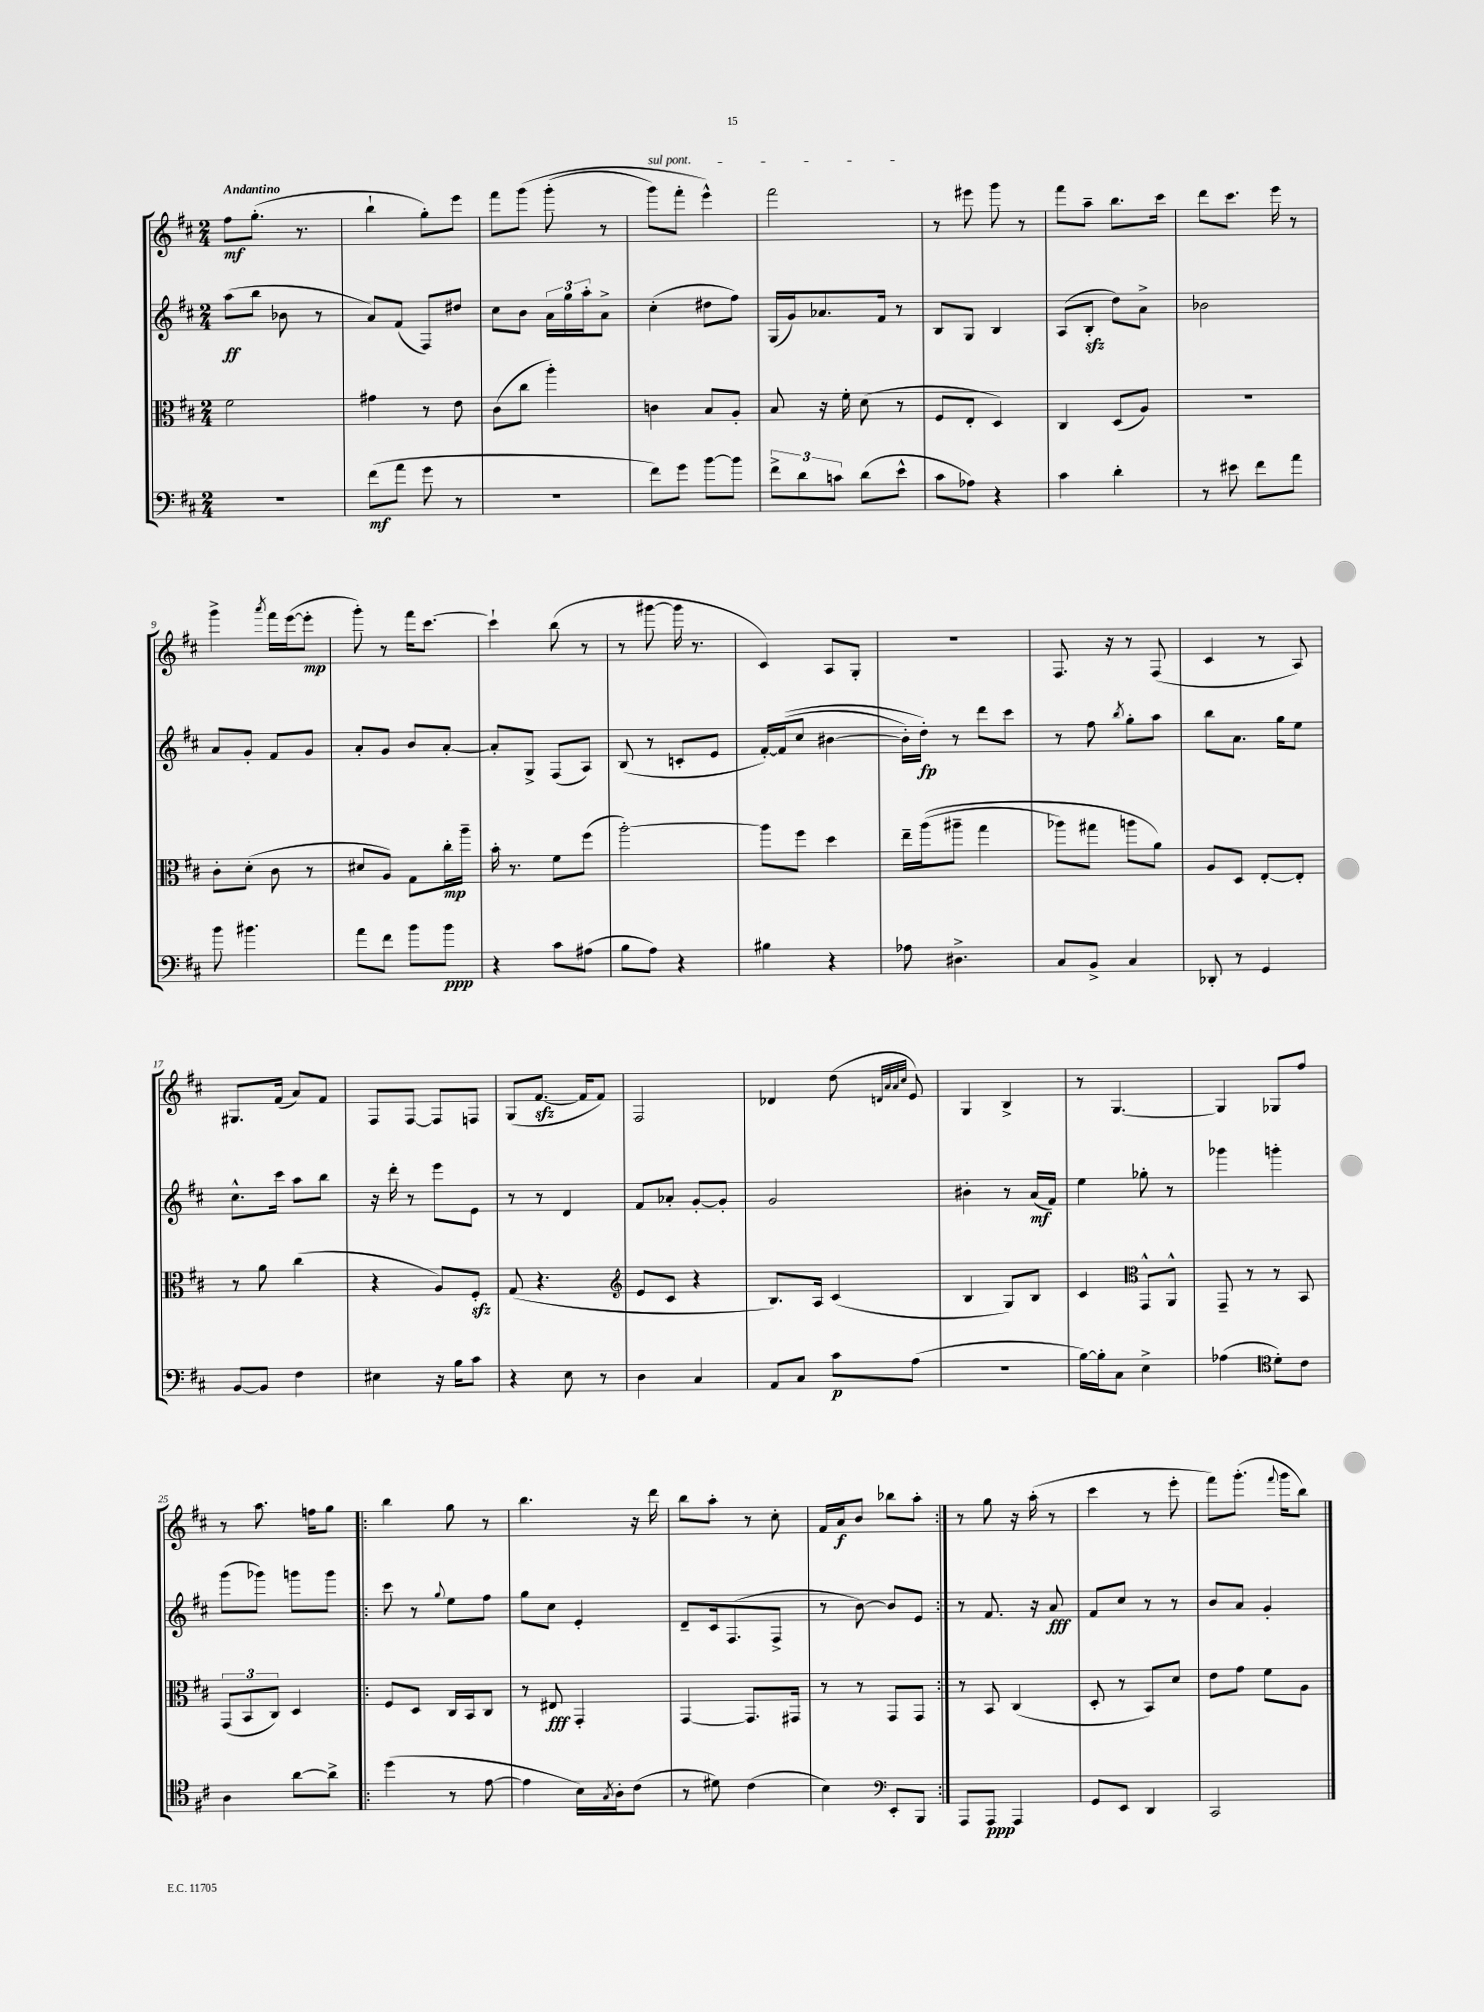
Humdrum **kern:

**kern	**kern	**kern	**kern
*staff4	*staff3	*staff2	*staff1
*clefF4	*clefC3	*clefG2	*clefG2
*k[f#c#]	*k[f#c#]	*k[f#c#]	*k[f#c#]
*M2/4	*M2/4	*M2/4	*M2/4
2r	2f#	(8aa	8ff#
.	.	8bb	(8.gg'
.	.	8b-	.
.	.	.	8.r
.	.	8r	.
=	=	=	=
(8f#	4g#	8a)	4bb`
8a	.	(8f#	.
8g	8r	8F#)	8gg')
8r	8e	8dd#	8eee
=	=	=	=
2r	(8c#	8cc#	8fff#
.	8cc#	8b	&(8ggg
.	4aa')	24a	(8ggg'
.	.	24gg	.
.	.	24aa'	.
.	.	8a^	8r
=	=	=	=
8f#)	4c	(4cc#'	8ggg)
8g	.	.	8fff#'
[8b	8B	8dd#	4eee^^&)
8b]	8A'	8ff#)	.
=	=	=	=
12f#^	8B	(16G	2fff#
.	.	16g)	.
12d	.	.	.
.	16r	8.a-	.
12c	.	.	.
.	16f#'	.	.
(8d	(8d	.	.
.	.	16f#	.
8e^^	8r	8r	.
=	=	=	=
8c#	8F#	8B	8r
8A-)	8E'	8G	8eee#
4r	4D)	4B	8ggg
.	.	.	8r
=	=	=	=
4c#	4C#	(8A	8fff#
.	.	8B'	8aa~
4d'	(8D	8dd)	8.bb
.	8A)	8a^	.
.	.	.	16ccc#
=	=	=	=
8r	2r	2b-	8ddd
8e#	.	.	8.ccc#
8f#	.	.	.
.	.	.	16eee
8a	.	.	8r
=	=	=	=
8b	8c#'	8a	4ggg^
4.b#	(8d'	8g'	.
.	.	.	8qaaa
.	8c#	8f#	16fff#
.	.	.	([16eee
.	8r	8g	8eee']
=	=	=	=
8a	8d#	8a'	8ggg')
8f#	8A)	8g	8r
8b	8G	8b	16fff#
.	.	.	[8.ccc#
8b	16cc#'	[8a'	.
.	16aa~	.	.
=	=	=	=
4r	16b'	8a']	4ccc#`]
.	8.r	.	.
.	.	8G^	.
8c#	8f#	(8F#	(8bb
(8A#	(8ff#	8A)	8r
=	=	=	=
8B	[2aa')	(8B	8r
8A)	.	8r	[8ggg#
4r	.	8c'	16ggg#]
.	.	.	8.r
.	.	8e	.
=	=	=	=
4B#	8aa]	[16f#')	4c#)
.	.	&((16f#]	.
.	8ff#	8cc#	.
4r	4dd	[4b#	8A
.	.	.	8G'
=	=	=	=
8A-	16ee~	16b#'])	2r
.	&((16aa	16dd'&)	.
4.D#^	8aa#~	8r	.
.	4gg	8ddd	.
.	.	8ccc#	.
=	=	=	=
8C#	8aa-)	8r	8.F#
8BB^	8gg#	8ff#	.
.	.	.	16r
.	.	8qbb	.
4C#	8aa	8gg'	8r
.	8a&)	8aa	(8F#
=	=	=	=
8DD-'	8A	8bb	4c#
8r	8D	8.a	.
4GG	[8E'	.	8r
.	.	16gg	.
.	8E']	8ee	8A)
=	=	=	=
[8BB	8r	8.cc#^^	8.G#
8BB]	8a	.	.
.	.	16ccc#	(16f#
4F#	(4cc#	8aa	8a)
.	.	8bb	8f#
=	=	=	=
4E#	4r	16r	8F#
.	.	16ddd'	.
.	.	8r	[8F#
16r	8A)	8eee	8F#]
16B	.	.	.
8c#	8F#'	8e	8F
=	=	=	=
4r	(8G	8r	(8G
.	4.r	8r	[8.f#
8E	.	4d	.
.	.	.	16f#]
8r	.	.	8f#)
=	=	=	=
*	*clefG2	*	*
4D	8e	8f#	2F#
.	8c#	8a-'	.
4C#	4r	[8g'	.
.	.	8g']	.
=	=	=	=
8AA	8.B)	2g	4d-
8C#	.	.	.
.	16A	.	.
8c#	(4c#	.	(8dd
.	.	.	32qqd
.	.	.	32qqa
.	.	.	32qqa
.	.	.	32qqcc#
(8A	.	.	8e)
=	=	=	=
2r	4B	4b#'	4G
.	8G)	8r	4B^
.	8B	(16a	.
.	.	16f#)	.
=	=	=	=
[16B)	4c#	4ee	8r
16B']	.	.	.
8C#	.	.	[4.G
*	*clefC3	*	*
4E^	8GG^^	8gg-'	.
.	8AA^^	8r	.
=	=	=	=
(4A-	8GG~	4ggg-	4G]
.	8r	.	.
*clefC4	*	*	*
8d')	8r	4ggg'	8G-
8c#	8BB	.	8ff#
=	=	=	=
4A	(12GG	(8ggg	8r
.	12BB	.	.
.	.	8ggg-)	8.aa
.	12C#)	.	.
[8a	4D	8ggg	.
.	.	.	16ff
8a^]	.	8ggg	8gg
=!|:	=!|:	=!|:	=!|:
(4dd	8F#	8ccc#	4bb
.	8D	8r	.
.	.	8qqgg	.
8r	16C#	8ee	8gg
.	16BB	.	.
[8e	8C#	8ff#	8r
=	=	=	=
4e]	8r	8gg	4.bb
.	8E#	8cc#	.
16B)	4GG'	4e'	.
8qG	.	.	.
16A'	.	.	.
(8c#	.	.	16r
.	.	.	16ddd
=	=	=	=
8r	[4GG	8d~	8bb
8d#)	.	16c#	8aa'
.	.	(8.F#	.
(4c#	8.GG]	.	8r
.	.	8F#^	8cc#'
.	16GG#	.	.
=	=	=	=
4B)	8r	8r	16f#
.	.	.	16a
.	8r	[8b)	8b
*clefF4	*	*	*
8EE'	8GG	8b]	8bb-
8BBB	8GG	8e	8aa'
=:|!	=:|!	=:|!	=:|!
8AAA	8r	8r	8r
8AAA	8BB	8.f#	8gg
4AAA	(4C#	.	16r
.	.	16r	(16aa'
.	.	8a	8r
=	=	=	=
8GG	8D'	8f#	4ccc#
8EE	8r	8cc#	.
4DD	8BB)	8r	8r
.	8d	8r	8eee'
=	=	=	=
2CC#	8e	8b	8fff#)
.	8g	8a	(8.ggg'
.	8f#	4g'	.
.	.	.	8qqfff#
.	.	.	16ggg
.	8A	.	8bb)
==	==	==	==
*-	*-	*-	*-
